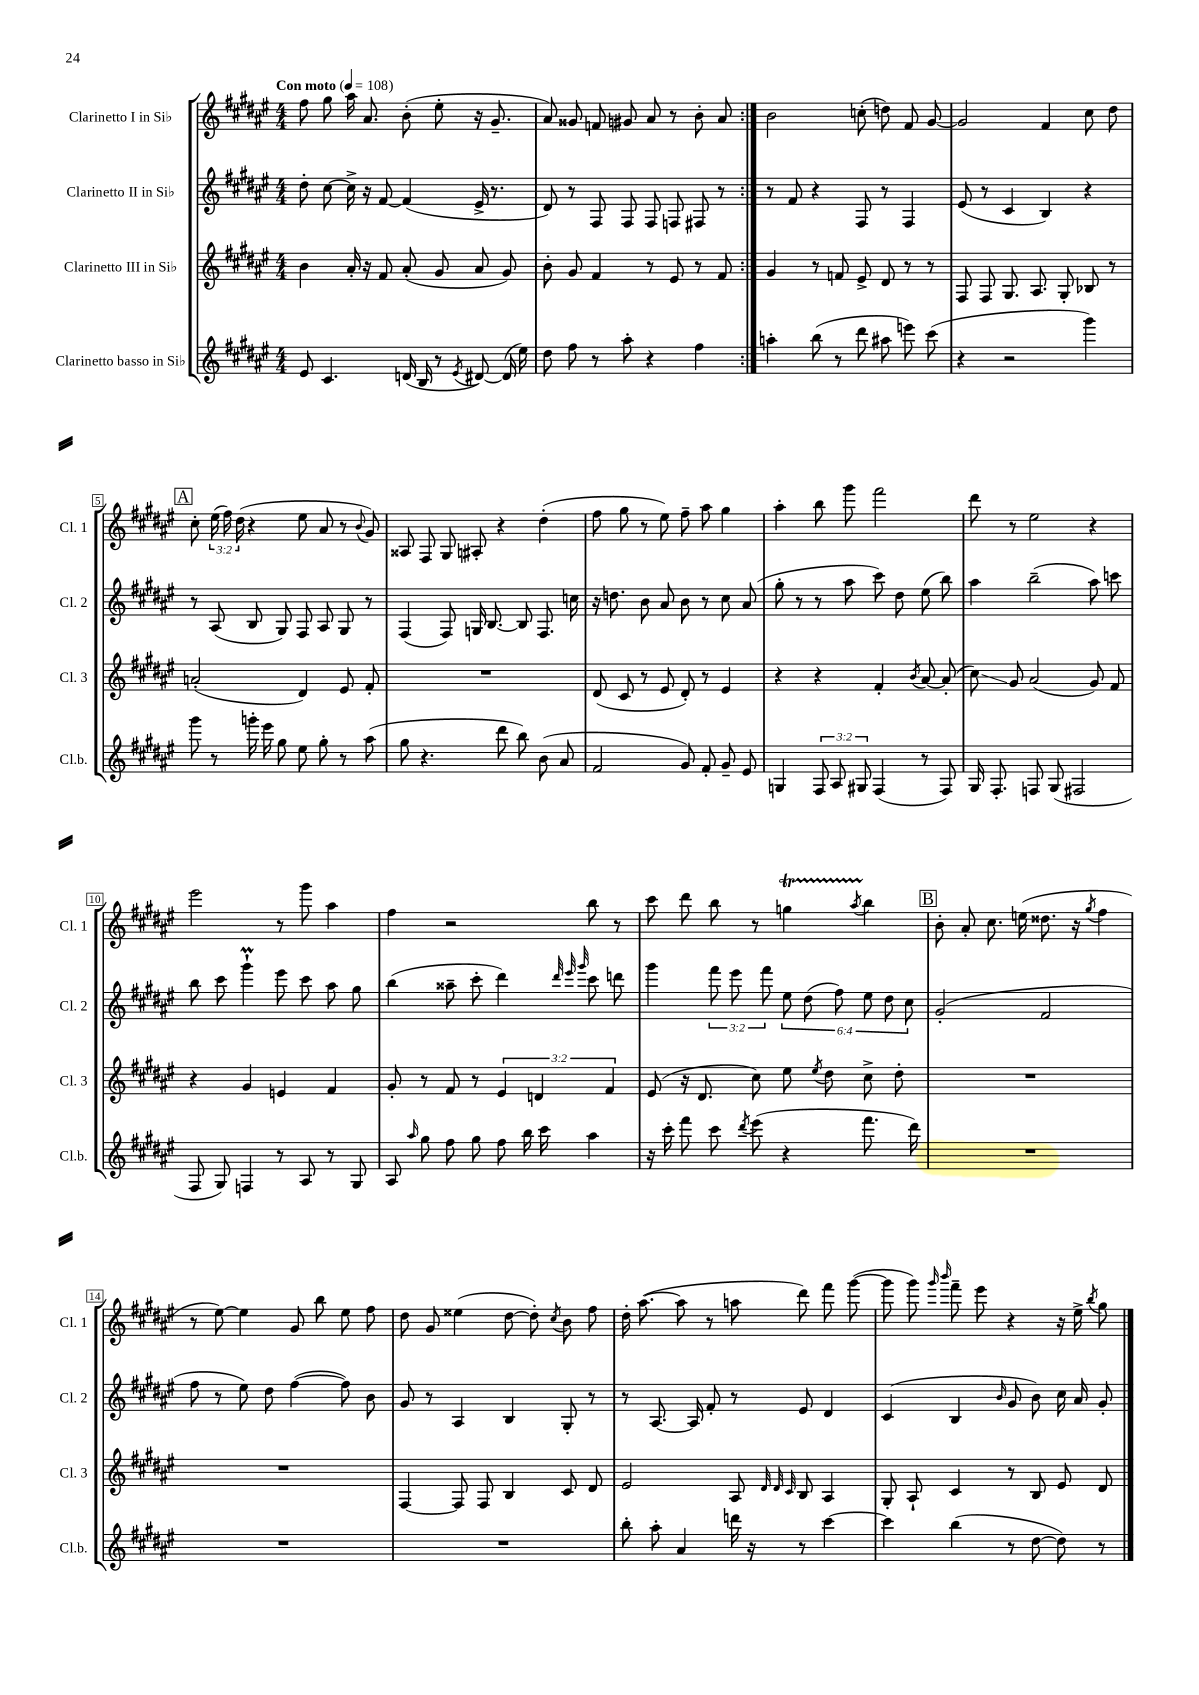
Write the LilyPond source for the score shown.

<<
\new StaffGroup <<
\new Staff = "s0" \with { instrumentName = "Clarinetto I in Sib" shortInstrumentName = "Cl. 1" } {
    \clef treble \key fis \major \numericTimeSignature \time 4/4 \override Staff.TupletNumber.text = #tuplet-number::calc-fraction-text \tempo "Con moto" 4 = 108
    \autoBeamOff \repeat volta 2 { fis''8 gis''8 ais''16 ais'8. b'8-.( eis''8-. r16 gis'8.-- |
    ais'8) gisis'8 f'8 gis'8 ais'8 r8 b'8-. ais'8 | }
    b'2 c''8-.( d''8) fis'8 gis'8~ |
    gis'2 fis'4 cis''8 dis''8 |
    \mark \markup { \box "A" } cis''8-. \tuplet 3/2 { eis''16( fis''16) dis''16( } r4 eis''8 ais'8 r8 \appoggiatura { b'8 } gis'8) |
    aisis8 fis8 gis8 ais8-. r4 dis''4-.( |
    fis''8 gis''8 r8 eis''8) fis''8-- ais''8 gis''4 |
    ais''4-. b''8 gis'''8 fis'''2 |
    dis'''8 r8 eis''2 r4 |
    eis'''2 r8 gis'''8 ais''4 |
    fis''4 r2 b''8 r8 |
    cis'''8 dis'''8 b''8 r8 g''4\startTrillSpan \acciaccatura { ais''8 } b''4\stopTrillSpan |
    \mark \markup { \box "B" } b'8-. ais'8-. cis''8. e''16( disis''8. r16 \acciaccatura { gis''8 } fis''4 |
    r8 eis''8~) eis''4 gis'8 b''8 eis''8 fis''8 |
    dis''8 gis'8 eisis''4( dis''8~ dis''8-.) \acciaccatura { cis''8 } b'8 fis''8 |
    dis''16-. ais''8.~( ais''8 r8 a''8 dis'''8) fis'''8 gis'''8~( |
    gis'''8 gis'''8) \grace { gis'''16 b'''16 } fis'''8-- eis'''8 r4 r16 eis''16-> \acciaccatura { b''8 } gis''8 \bar "|." |
}
\new Staff = "s1" \with { instrumentName = "Clarinetto II in Sib" shortInstrumentName = "Cl. 2" } {
    \clef treble \key fis \major \numericTimeSignature \time 4/4 \override Staff.TupletNumber.text = #tuplet-number::calc-fraction-text
    \autoBeamOff \repeat volta 2 { dis''8-. cis''8~ cis''16-> r16 fis'8~ fis'4( eis'16-> r8. |
    dis'8) r8 fis8 fis8 fis8 f8 fis8 r8 | }
    r8 fis'8 r4 fis8 r8 fis4 |
    eis'8( r8 cis'4 b4) r4 |
    \mark \markup { \box "A" } r8 ais8( b8 gis8) fis8 ais8 gis8 r8 |
    fis4( fis8) g16 b8.~ b8 fis8. c''16 |
    r16 d''8. b'8 ais'8 b'8 r8 cis''8 ais'8( |
    gis''8-. r8 r8 ais''8 cis'''8) dis''8 eis''8( b''8) |
    ais''4 b''2--( ais''8) c'''8 |
    b''8 cis'''8 gis'''4-!\prall eis'''8 cis'''8 ais''8 gis''8 |
    b''4( aisis''8-- cis'''8-. dis'''4) \grace { dis'''32 eis'''32 gis'''32 } cis'''8 d'''8 |
    gis'''4 \tuplet 3/2 { fis'''8 eis'''8 fis'''8 } \tuplet 6/4 { eis''8 dis''8( fis''8) eis''8 dis''8 cis''8 } |
    \mark \markup { \box "B" } gis'2-.( fis'2 |
    fis''8 r8 eis''8) dis''8 fis''4~( fis''8) b'8 |
    gis'8 r8 ais4 b4 gis8-. r8 |
    r8 ais8.~ ais16 fis'8-. r8 eis'8 dis'4 |
    cis'4( b4 \grace { b'16 } gis'8 b'8) cis''16 ais'16 gis'8-. \bar "|." |
}
\new Staff = "s2" \with { instrumentName = "Clarinetto III in Sib" shortInstrumentName = "Cl. 3" } {
    \clef treble \key fis \major \numericTimeSignature \time 4/4 \override Staff.TupletNumber.text = #tuplet-number::calc-fraction-text
    \autoBeamOff \repeat volta 2 { b'4 ais'16-. r16 fis'8 ais'8-.( gis'8 ais'8 gis'8) |
    b'8-. gis'8 fis'4 r8 eis'8 r8 fis'8 | }
    gis'4 r8 f'8 eis'8-> dis'8 r8 r8 |
    fis8 fis8 gis8. ais8. gis8-. bes8 r8 |
    \mark \markup { \box "A" } a'2-.( dis'4) eis'8 fis'8-. |
    R1 |
    dis'8( cis'8 r8 eis'8 dis'8-.) r8 eis'4 |
    r4 r4 fis'4-. \acciaccatura { b'8 } ais'8~ ais'8-.( |
    cis''8\glissando) gis'8 ais'2( gis'8) fis'8 |
    r4 gis'4 e'4 fis'4 |
    gis'8-. r8 fis'8 r8 \tuplet 3/2 { eis'4 d'4 fis'4 } |
    eis'8( r16 dis'8. cis''8) eis''8 \acciaccatura { eis''8 } dis''8 cis''8-> dis''8-. |
    \mark \markup { \box "B" } R1 |
    R1 |
    fis4~ fis8 fis8 b4 cis'8 dis'8 |
    eis'2 ais8 \grace { dis'32 dis'32 cis'32 } b8 ais4 |
    gis8-. ais8-! cis'4 r8 b8 eis'8 dis'8 \bar "|." |
}
\new Staff = "s3" \with { instrumentName = "Clarinetto basso in Sib" shortInstrumentName = "Cl.b." } {
    \clef treble \key fis \major \numericTimeSignature \time 4/4 \override Staff.TupletNumber.text = #tuplet-number::calc-fraction-text
    \autoBeamOff \repeat volta 2 { eis'8 cis'4. d'16( b16 r8 \acciaccatura { eis'8 } dis'8~) dis'16( eis''16) |
    dis''8 fis''8 r8 ais''8-. r4 fis''4 | }
    a''4-. b''8( r8 dis'''8 ais''8 e'''8) cis'''8( |
    r4 r2 gis'''4) |
    \mark \markup { \box "A" } gis'''8 r8 g'''16-. eis'''16 gis''8 eis''8 gis''8-. r8 ais''8( |
    gis''8 r4. dis'''8 b''8) b'8( ais'8 |
    fis'2 gis'8) fis'8-. gis'8-- eis'8 |
    g4 \tuplet 3/2 { fis8 ais8 gis8 } fis4( r8 fis8) |
    gis16 fis8.-. f8 gis8( fis2 |
    fis8 gis8) f4 r8 ais8 r8 gis8 |
    ais8 \grace { ais''16 } gis''8 fis''8 gis''8 fis''8 b''16 cis'''16 ais''4 |
    r16 cis'''16-. fis'''8 cis'''8 \acciaccatura { dis'''8 } eis'''8( r4 fis'''8. dis'''16) |
    \mark \markup { \box "B" } R1 |
    R1 |
    R1 |
    b''8-. ais''8-. ais'4 d'''16 r16 r8 cis'''4~ |
    cis'''4 b''4( r8 dis''8~ dis''8) r8 \bar "|." |
}
>>
>>
\layout { \context { \Score \override BarNumber.stencil = #(make-stencil-boxer 0.1 0.3 ly:text-interface::print) } }
